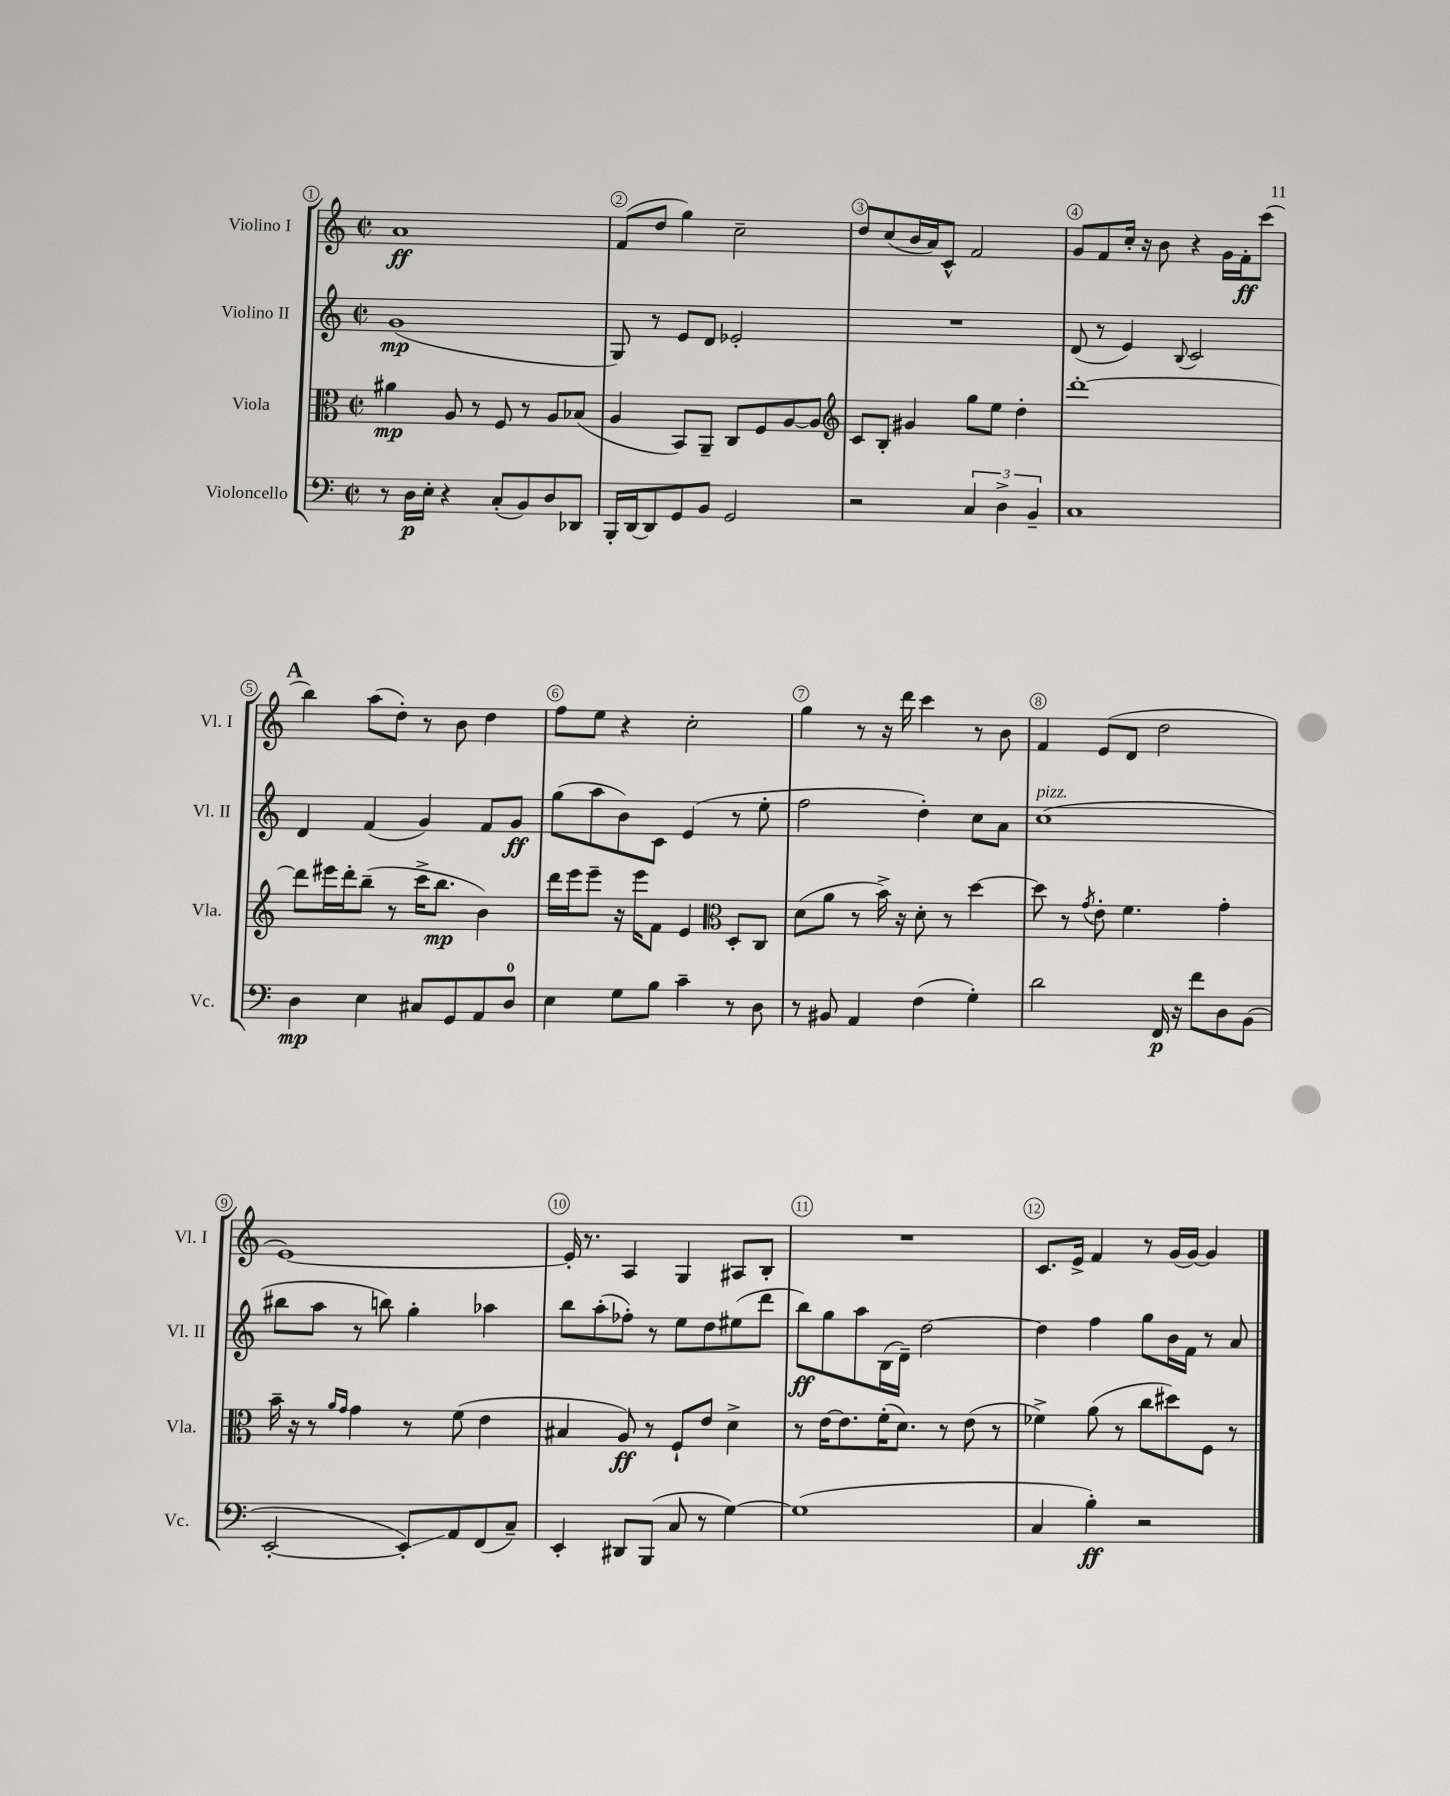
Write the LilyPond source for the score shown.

<<
\new StaffGroup <<
\new Staff = "s0" \with { instrumentName = "Violino I" shortInstrumentName = "Vl. I" } {
    \clef treble \key c \major \defaultTimeSignature \time 2/2
    a'1\ff |
    f'8( d''8 g''4) c''2-- |
    d''8 c''8( b'16 a'16) c'8-^ f'2 |
    g'8 f'8 c''16-. r16 b'8 r4 g'16 f'16-.\ff c'''8( |
    \mark \markup { \bold "A" } b''4) a''8( d''8-.) r8 b'8 d''4 |
    f''8 e''8 r4 c''2-. |
    g''4 r8 r16 d'''16 c'''4 r8 b'8 |
    f'4 e'8( d'8 d''2 |
    e'1~) |
    e'16-. r8. a4 g4 ais8 b8-. |
    R1 |
    c'8. e'16-> f'4 r8 g'16( g'16~) g'4 \bar "|." |
}
\new Staff = "s1" \with { instrumentName = "Violino II" shortInstrumentName = "Vl. II" } {
    \clef treble \key c \major \defaultTimeSignature \time 2/2
    g'1\mp( |
    g8) r8 e'8 d'8 ees'2-. |
    R1 |
    d'8( r8 e'4) \appoggiatura { b8 } c'2 |
    \mark \markup { \bold "A" } d'4 f'4( g'4) f'8 g'8\ff |
    g''8( a''8 b'8) c'8 e'4( r8 e''8-. |
    f''2 d''4-.) c''8 a'8 |
    c''1^\markup { \italic "pizz." }( |
    bis''8 a''8 r8 b''8) g''4-. aes''4 |
    b''8 a''8-.( fes''8-.) r8 e''8 d''8 eis''8( d'''8 |
    b''8\ff) g''8 a''8 b16( d'16--) d''2~ |
    d''4 f''4 g''8 b'16 f'16 r8 a'8 \bar "|." |
}
\new Staff = "s2" \with { instrumentName = "Viola" shortInstrumentName = "Vla." } {
    \clef alto \key c \major \defaultTimeSignature \time 2/2
    ais'4\mp a8 r8 f8 r8 a8 bes8( |
    a4 b,8) a,8-- c8 f8 a8~ a8 |
    \clef treble c'8 b8-. gis'4 g''8 e''8 d''4-. |
    d'''1~-. |
    \mark \markup { \bold "A" } d'''8 eis'''16 d'''16-. b''8--( r8 c'''16-> b''8.\mp b'4) |
    d'''16 e'''16 e'''8-- r16 e'''16 f'8 e'4 \clef alto d8-. c8 |
    d'8( a'8 r8 b'16->) r16 d'8-. r8 d''4~ |
    d''8 r8 \acciaccatura { g'8 } e'8-. f'4. g'4-. |
    b'16-- r16 r8 \grace { a'16 g'16 } g'4 r8 f'8( e'4 |
    bis4 a8\ff) r8 f8-! e'8 d'4-> |
    r8 e'16~ e'8. f'16-.( d'8.) r8 e'8( r8 |
    fes'4->) a'8( r8 c''8 dis''8) f8 r8 \bar "|." |
}
\new Staff = "s3" \with { instrumentName = "Violoncello" shortInstrumentName = "Vc." } {
    \clef bass \key c \major \defaultTimeSignature \time 2/2
    r8 d16\p e16-. r4 c8-.( b,8) d8 des,8 |
    b,,16-. d,16~ d,8 g,8 b,8 g,2 |
    r2 \tuplet 3/2 { c4 d4-> b,4-- } |
    c1 |
    \mark \markup { \bold "A" } d4\mp e4 cis8 g,8 a,8 d8-0 |
    e4 g8 b8 c'4-- r8 d8 |
    r8 bis,8 a,4 f4( g4-.) |
    d'2 f,16\p r16 f'8 d8 b,8( |
    e,2~-. e,8-.\glissando) a,8 f,8( c8--) |
    e,4-. dis,8 b,,8( c8 r8 g4~) |
    g1( |
    c4 b4-.\ff) r2 \bar "|." |
}
>>
>>
\layout { \context { \Score \override BarNumber.break-visibility = ##(#f #t #t) barNumberVisibility = #all-bar-numbers-visible \override BarNumber.stencil = #(make-stencil-circler 0.1 0.3 ly:text-interface::print) } }
